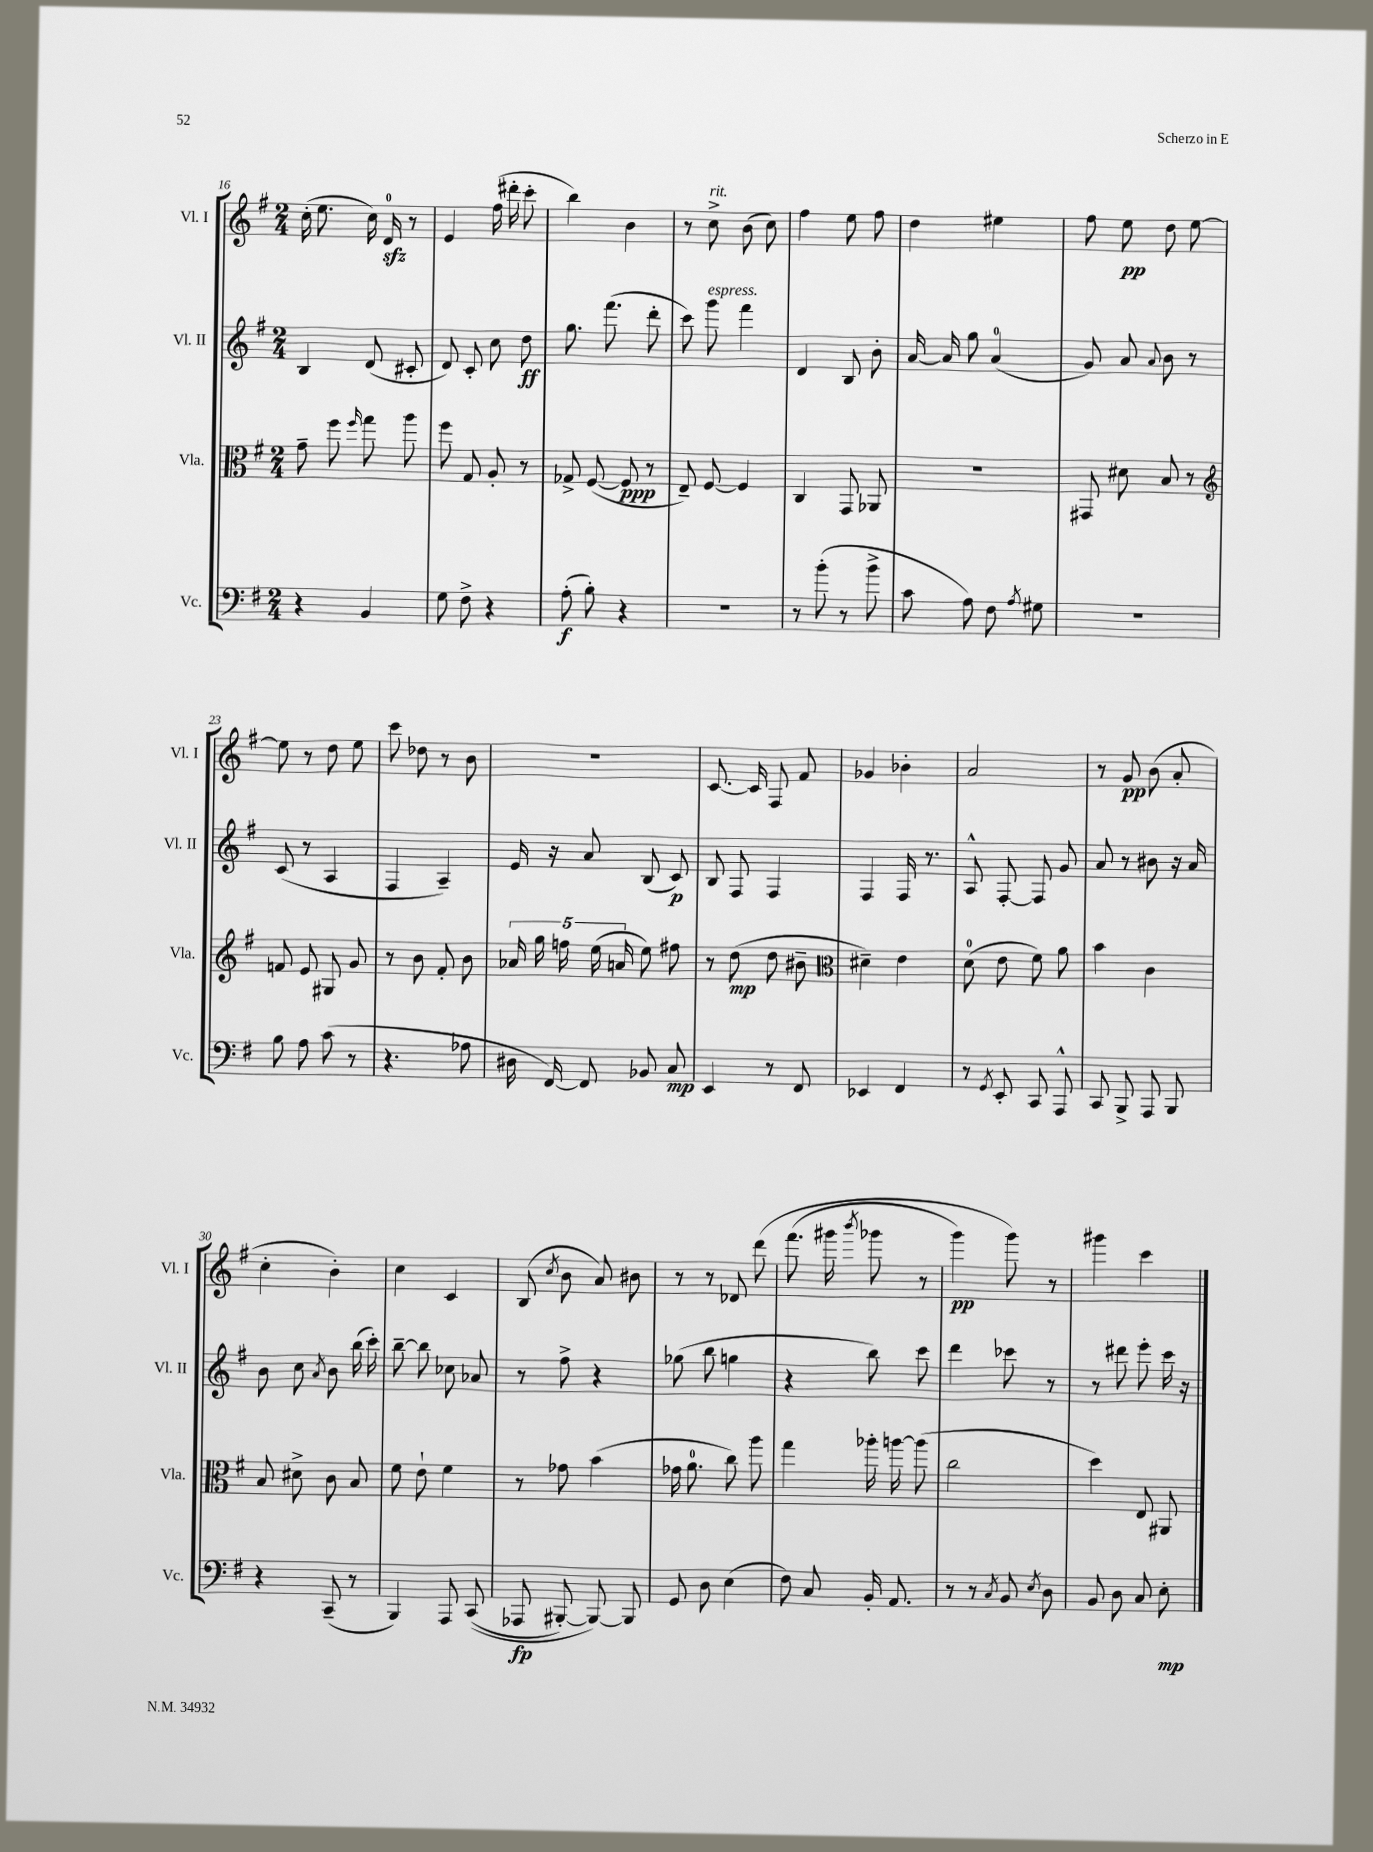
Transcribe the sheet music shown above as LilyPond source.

<<
\new StaffGroup <<
\new Staff = "s0" \with { instrumentName = "Vl. I" shortInstrumentName = "Vl. I" } {
    \clef treble \key g \major \numericTimeSignature \time 2/4
    \autoBeamOff c''16-.( e''8. c''16) d'16-0\sfz r8 |
    e'4 fis''16( dis'''16-. c'''8-. |
    b''4) b'4 |
    r8 c''8->^\markup { \italic "rit." } b'8( c''8) |
    fis''4 e''8 fis''8 |
    d''4 eis''4 |
    fis''8 e''8\pp d''8 e''8~ |
    e''8 r8 d''8 e''8 |
    c'''8 des''8 r8 b'8 |
    R2 |
    c'8.~ c'16 fis8 fis'8 |
    ges'4 bes'4-. |
    a'2 |
    r8 g'8\pp b'8( a'8-. |
    c''4-. b'4-.) |
    c''4 c'4 |
    b8( \acciaccatura { c''8 } b'8 a'8) bis'8 |
    r8 r8 des'8 d'''8\( |
    fis'''8.( gis'''16 \acciaccatura { b'''8 } ges'''8 r8 |
    g'''4\pp) g'''8\) r8 |
    gis'''4 c'''4 \bar "|." |
}
\new Staff = "s1" \with { instrumentName = "Vl. II" shortInstrumentName = "Vl. II" } {
    \clef treble \key g \major \numericTimeSignature \time 2/4
    \autoBeamOff b4 d'8( cis'8-. |
    d'8) c'8-. c''8 d''8\ff |
    g''8. fis'''8.( d'''8-. |
    c'''8) g'''8^\markup { \italic "espress." } fis'''4 |
    d'4 b8 b'8-. |
    a'16~ a'16 g''8 a'4-0( |
    g'8) a'8 \appoggiatura { a'8 } b'8 r8 |
    c'8( r8 a4 |
    fis4 a4--) |
    e'16 r16 a'8 b8( c'8\p) |
    b8 fis8 fis4 |
    fis4 fis16 r8. |
    a8-^ fis8~-. fis8 g'8 |
    a'8 r8 bis'8 r16 a'16 |
    b'8 c''8 \acciaccatura { a'8 } b'8 b''16( c'''16-.) |
    b''8~-- b''8 ces''8 aes'8 |
    r8 fis''8-> r4 |
    ges''8( b''8 g''4 |
    r4 b''8) c'''8 |
    d'''4 ces'''8 r8 |
    r8 dis'''8 e'''8-. c'''16 r16 \bar "|." |
}
\new Staff = "s2" \with { instrumentName = "Vla." shortInstrumentName = "Vla." } {
    \clef alto \key g \major \numericTimeSignature \time 2/4
    \autoBeamOff g'8-- fis''8 \grace { fis''16 } g''8 a''8 |
    fis''8 g8 a8-. r8 |
    ges8-> fis8~( fis8\ppp r8 |
    e8--) fis8~ fis4 |
    c4 g,8 aes,8 |
    R2 |
    gis,8 dis'8 b8 r8 |
    \clef treble f'8 e'8 gis8 g'8 |
    r8 b'8 fis'8-. b'8 |
    \tuplet 5/4 { aes'16 g''16 f''16 e''16( a'16 } e''8) fis''8 |
    r8 d''8\mp( d''8 bis'8-- |
    \clef alto dis'4--) e'4 |
    d'8-0( e'8 fis'8) a'8 |
    b'4 c'4 |
    b8 dis'8-> c'8 b8 |
    fis'8 e'8-! fis'4 |
    r8 ges'8 b'4( |
    ges'16 a'8.-0 c''8) a''8 |
    g''4 aes''16-. a''16~ a''8( |
    c''2 |
    d''4) e8 ais,8 \bar "|." |
}
\new Staff = "s3" \with { instrumentName = "Vc." shortInstrumentName = "Vc." } {
    \clef bass \key g \major \numericTimeSignature \time 2/4
    \autoBeamOff r4 b,4 |
    g8 fis8-> r4 |
    a8-.\f( b8-.) r4 |
    r2 |
    r8 b'8-.( r8 b'8-> |
    c'8 a8) fis8 \acciaccatura { a8 } gis8 |
    r2 |
    b8 a8 c'8( r8 |
    r4. aes8 |
    dis16 fis,16~) fis,8 bes,8 c8\mp |
    e,4 r8 fis,8 |
    ees,4 fis,4 |
    r8 \acciaccatura { g,8 } e,8-. c,8 a,,8-^ |
    c,8 b,,8-> a,,8 b,,8 |
    r4 c,8--( r8 |
    b,,4) a,,8 c,8(\( |
    aes,,8\fp bis,,8~-.) bis,,8~\) bis,,8 |
    g,8 d8 e4( |
    fis8) c8 b,16-. a,8. |
    r8 r8 \acciaccatura { c8 } b,8 \acciaccatura { e8 } d8 |
    b,8 d8 c8 e8-.\mp \bar "|." |
}
>>
>>
\layout { \context { \Score currentBarNumber = #16 } }
